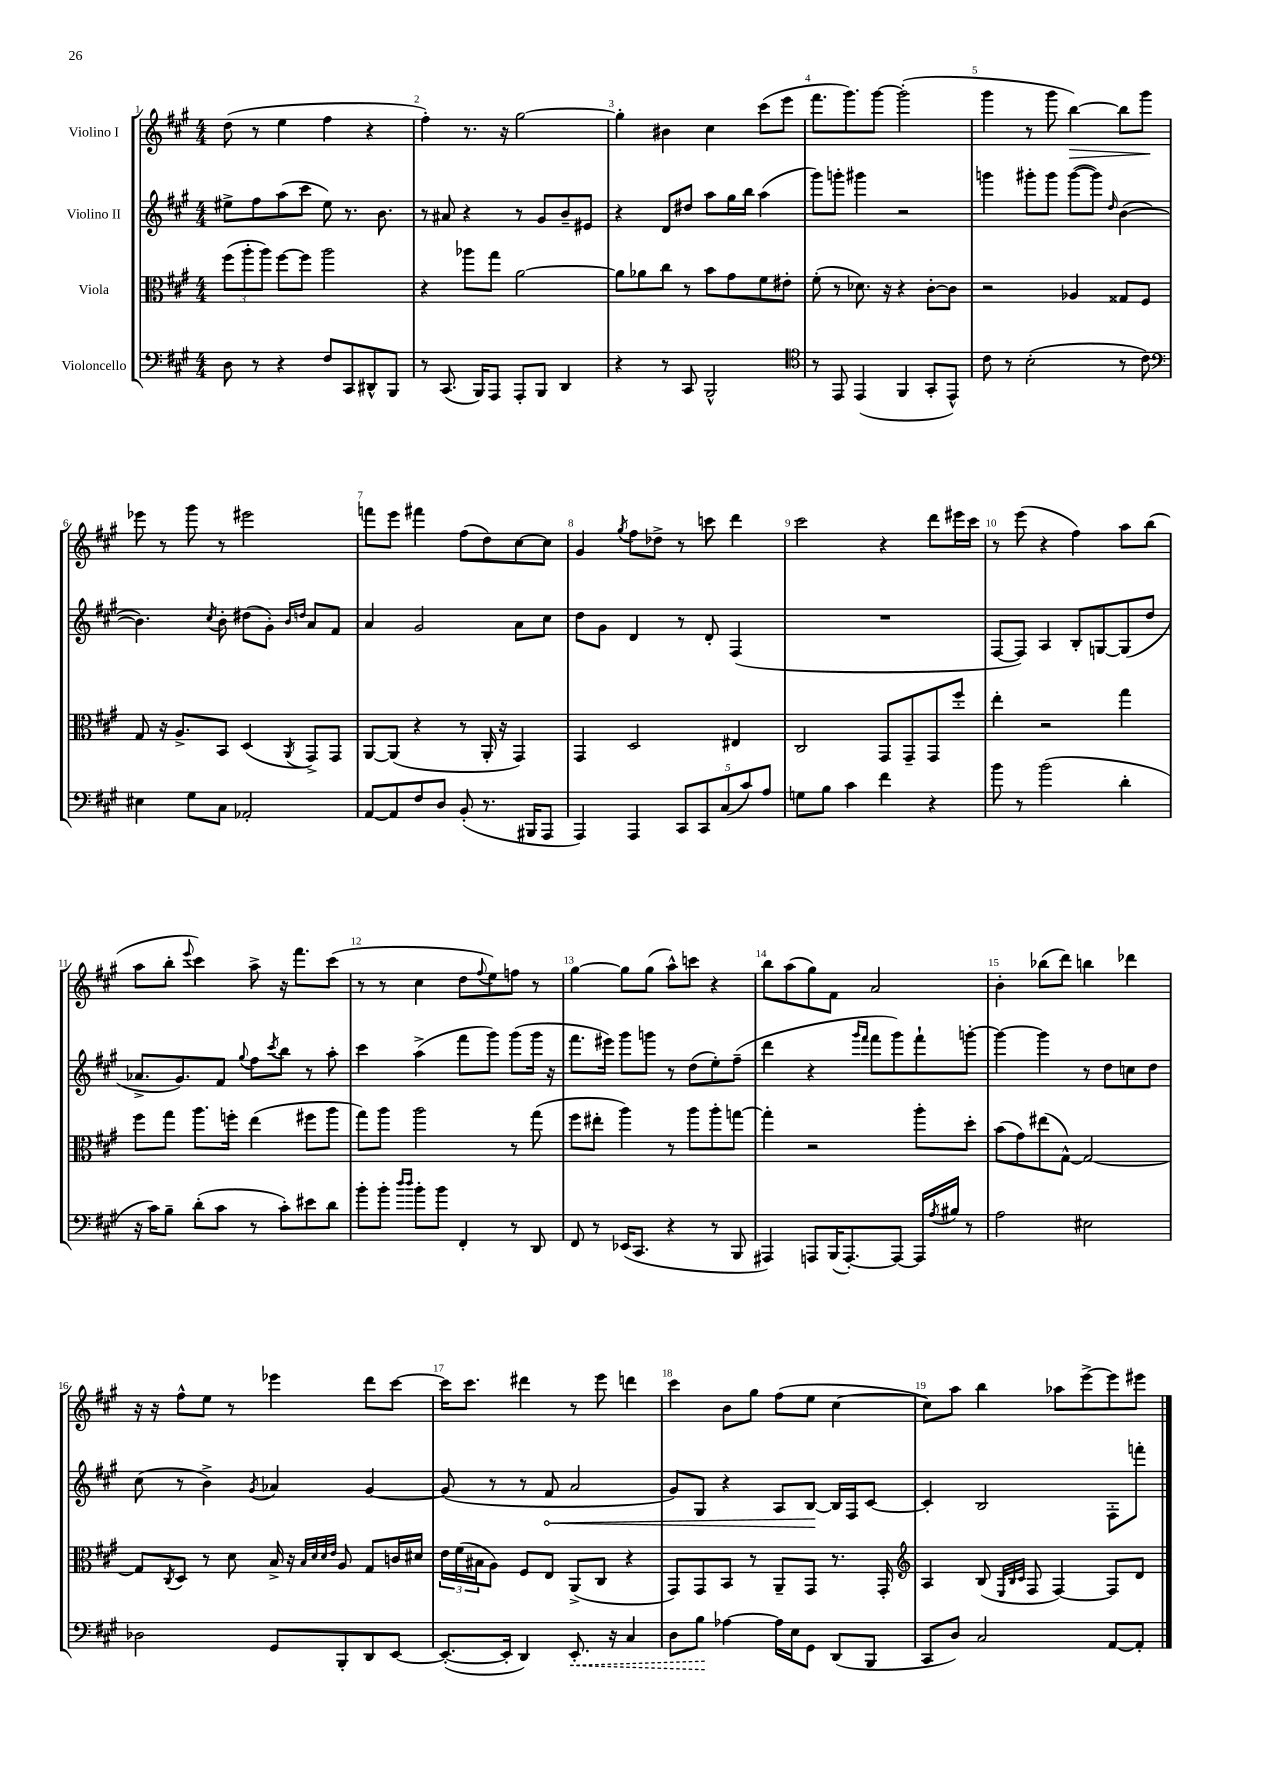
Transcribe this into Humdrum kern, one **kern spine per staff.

**kern	**kern	**kern	**kern
*staff4	*staff3	*staff2	*staff1
*clefF4	*clefC3	*clefG2	*clefG2
*k[f#c#g#]	*k[f#c#g#]	*k[f#c#g#]	*k[f#c#g#]
*M4/4	*M4/4	*M4/4	*M4/4
8D	(12ff#	8ee#^	(8dd
.	12aa'	.	.
8r	.	8ff#	8r
.	12aa)	.	.
4r	[8ff#	(8aa	4ee
.	8ff#]	8ccc#	.
8F#	2aa	8ee#)	4ff#
8CC#	.	8.r	.
8DD#^^	.	.	4r
.	.	8.b	.
8BBB	.	.	.
=	=	=	=
8r	4r	8r	4ff#')
(8.CC#	.	8a#	.
.	8aa-	4r	8.r
16BBB)	.	.	.
8AAA	8gg#	.	.
.	.	.	16r
8AAA'	[2a	8r	[2gg#
8BBB	.	8g#	.
4DD	.	8b~	.
.	.	8e#	.
=	=	=	=
4r	8a]	4r	4gg#']
.	8a-	.	.
8r	8cc#	8d	4b#
8CC#	8r	8dd#	.
2BBB^^	8b	8aa	4cc#
.	8g#	16gg#	.
.	.	16bb	.
.	8f#	(4aa	(8ccc#
.	8e#'	.	8eee
=	=	=	=
*clefC4	*	*	*
8r	(8f#'	8ggg#)	8.fff#
8EE	8r	8ggg'	.
.	.	.	8.ggg#)
(4EE	8.d-)	4ggg#	.
.	.	.	[8ggg#
.	16r	.	.
4FF#	4r	2r	(2ggg#']
8GG#'	[8c#'	.	.
8EE^^)	8c#]	.	.
=	=	=	=
8c#	2r	4ggg	4ggg#
8r	.	.	.
(2B'	.	8ggg#'	8r
.	.	8ggg#	8ggg#
.	4A-	([8ggg#	[4bb)
.	.	8ggg#])	.
.	.	16qqdd	.
8r	8G##	([4b	8bb]
8c#)	8F#	.	8ggg#
=	=	=	=
*clefF4	*	*	*
4E#	8G#	4.b])	8eee-
.	16r	.	8r
.	8.A^	.	.
8G#	.	.	8ggg#
.	.	8qcc#	.
8C#	8BB	8b'	8r
2AA-'	(4D	(8dd#	2eee#
.	.	8g#')	.
.	.	16qqb	.
.	8qAA	16qqdd	.
.	8GG#^)	8a	.
.	8GG#	8f#	.
=	=	=	=
[8AA	[8AA	4a	8fff
8AA]	(8AA]	.	8eee
8F#	4r	2g#	4fff#
8D	.	.	.
(8BB'	8r	.	(8ff#
8.r	16AA'	.	8dd)
.	16r	.	.
.	4GG#)	8a	[8cc#
16BBB#	.	.	.
8AAA	.	8cc#	8cc#]
=	=	=	=
4AAA)	4GG#	8dd	4g#
.	.	8g#	.
.	.	.	8qgg#
4AAA	2D	4d	8ff#
.	.	.	8dd-^
10CC#	.	8r	8r
10CC#	.	.	.
.	.	8d'	8ccc
(10C#	.	.	.
.	4E#	(4F#	4ddd
10c#)	.	.	.
10A	.	.	.
=	=	=	=
8G	2C#	1r	2ccc#
8B	.	.	.
4c#	.	.	.
4f#	8GG#	.	4r
.	8GG#~	.	.
4r	8GG#	.	8ddd
.	8ff#'	.	16eee#
.	.	.	16ccc#
=	=	=	=
8b	4ee'	[8F#	8r
8r	.	8F#])	(8eee
(2b	2r	4A	4r
.	.	8B'	4ff#)
.	.	[8G	.
4d'	4gg#	(8G]	8aa
.	.	8dd	(8bb
=	=	=	=
16r	8ff#	8.a-^	8aa
16c#)	.	.	.
8B~	8gg#	.	8bb'
.	.	8.g#)	.
.	.	.	8qqeee
(8d'	8.aa	.	4ccc#)
8c#	.	8f#	.
.	16ff'	.	.
.	.	8qqgg#	.
8r	(4ee	8ff#	8aa^
.	.	8qccc#	.
8c#')	.	8bb	16r
.	.	.	8.fff#
8e#	8ff#	8r	.
8d	8aa	8aa'	(8ccc#
=	=	=	=
8b'	8gg#)	4ccc#	8r
8b'	8aa	.	8r
16qqdd	.	.	.
16qqdd	.	.	.
8b'	2aa	(4aa^	4cc#
8b	.	.	.
4FF#'	.	8fff#	8dd
.	.	.	8qqff#
.	.	8ggg#)	8ee)
8r	8r	(8ggg#	8ff
8DD	(8gg#	16ggg#	8r
.	.	16r	.
=	=	=	=
8FF#	8ff#	8.fff#	[4gg#
8r	8ee#'	.	.
.	.	16eee#)	.
(16EE-	4aa)	8ggg#	8gg#]
8.CC#	.	.	.
.	.	8ggg	(8gg#
4r	8r	8r	8aa^^)
.	8aa	(8dd	8ccc
8r	8aa'	8ee')	4r
8BBB	[8gg	(8ff#~	.
=	=	=	=
4AAA#)	4gg']	4ddd	8bb
.	.	.	(8aa
8AAA	2r	4r	8gg#)
(16BBB	.	.	8f#
[8.AAA')	.	.	.
.	.	16qqggg#	.
.	.	16qqfff#	.
.	.	8fff#	2a
8AAA_	.	8ggg#)	.
16AAA]	8aa'	8fff#`	.
8qA	.	.	.
16B#	.	.	.
8r	8dd'	[8ggg'	.
=	=	=	=
2A	(8b	4ggg_	4b'
.	8g#)	.	.
.	(8ee#	4ggg]	(8bb-
.	[8G#^^)	.	8ddd)
2E#	2G#_	8r	4bb
.	.	8dd	.
.	.	8cc	4ddd-
.	.	8dd	.
=	=	=	=
2D-	8G#]	(8cc#	16r
.	.	.	16r
.	8qC#	.	.
.	8D	8r	8ff#^^
.	8r	4b^)	8ee
.	8d	.	8r
.	.	8qg#	.
8GG#	16B^	4a-	4eee-
.	16r	.	.
.	32qqB	.	.
.	32qqd	.	.
.	32qqd	.	.
.	32qqe	.	.
8BBB'	8A	.	.
8DD	8G#	[4g#	8ddd
[8EE	16c	.	[8ccc#
.	16d#	.	.
=	=	=	=
(8.EE'_	24e	(8g#]	16ccc#]
.	(24f#	.	.
.	.	.	8.ccc#
.	24B#	.	.
.	8A)	8r	.
16EE']	.	.	.
4DD)	8F#	8r	4ddd#
.	8E	8f#	.
8.EE'	(8AA^	2a	8r
.	8C#	.	8eee
16r	.	.	.
4C#	4r	.	4ddd
=	=	=	=
8D	8GG#)	8g#)	4ccc#
8B	8GG#	8G#	.
[4A-	8BB	4r	8b
.	8r	.	8gg#
16A-]	8AA~	8A	(8ff#
16E	.	.	.
8GG#	8GG#	[8B	8ee
(8DD	8.r	16B]	[4cc#
.	.	16F#	.
8BBB	.	[8c#	.
.	16GG#'	.	.
=	=	=	=
*	*clefG2	*	*
8CC#	4A	4c#']	8cc#])
8D)	.	.	8aa
2C#	(8B	2B	4bb
.	32qqE	.	.
.	32qqB	.	.
.	32qqc#	.	.
.	8F#	.	.
.	[4F#)	.	8aa-
.	.	.	[8eee^
[8AA	8F#]	8F#'	8eee]
8AA']	8d	8fff'	8eee#
==	==	==	==
*-	*-	*-	*-
